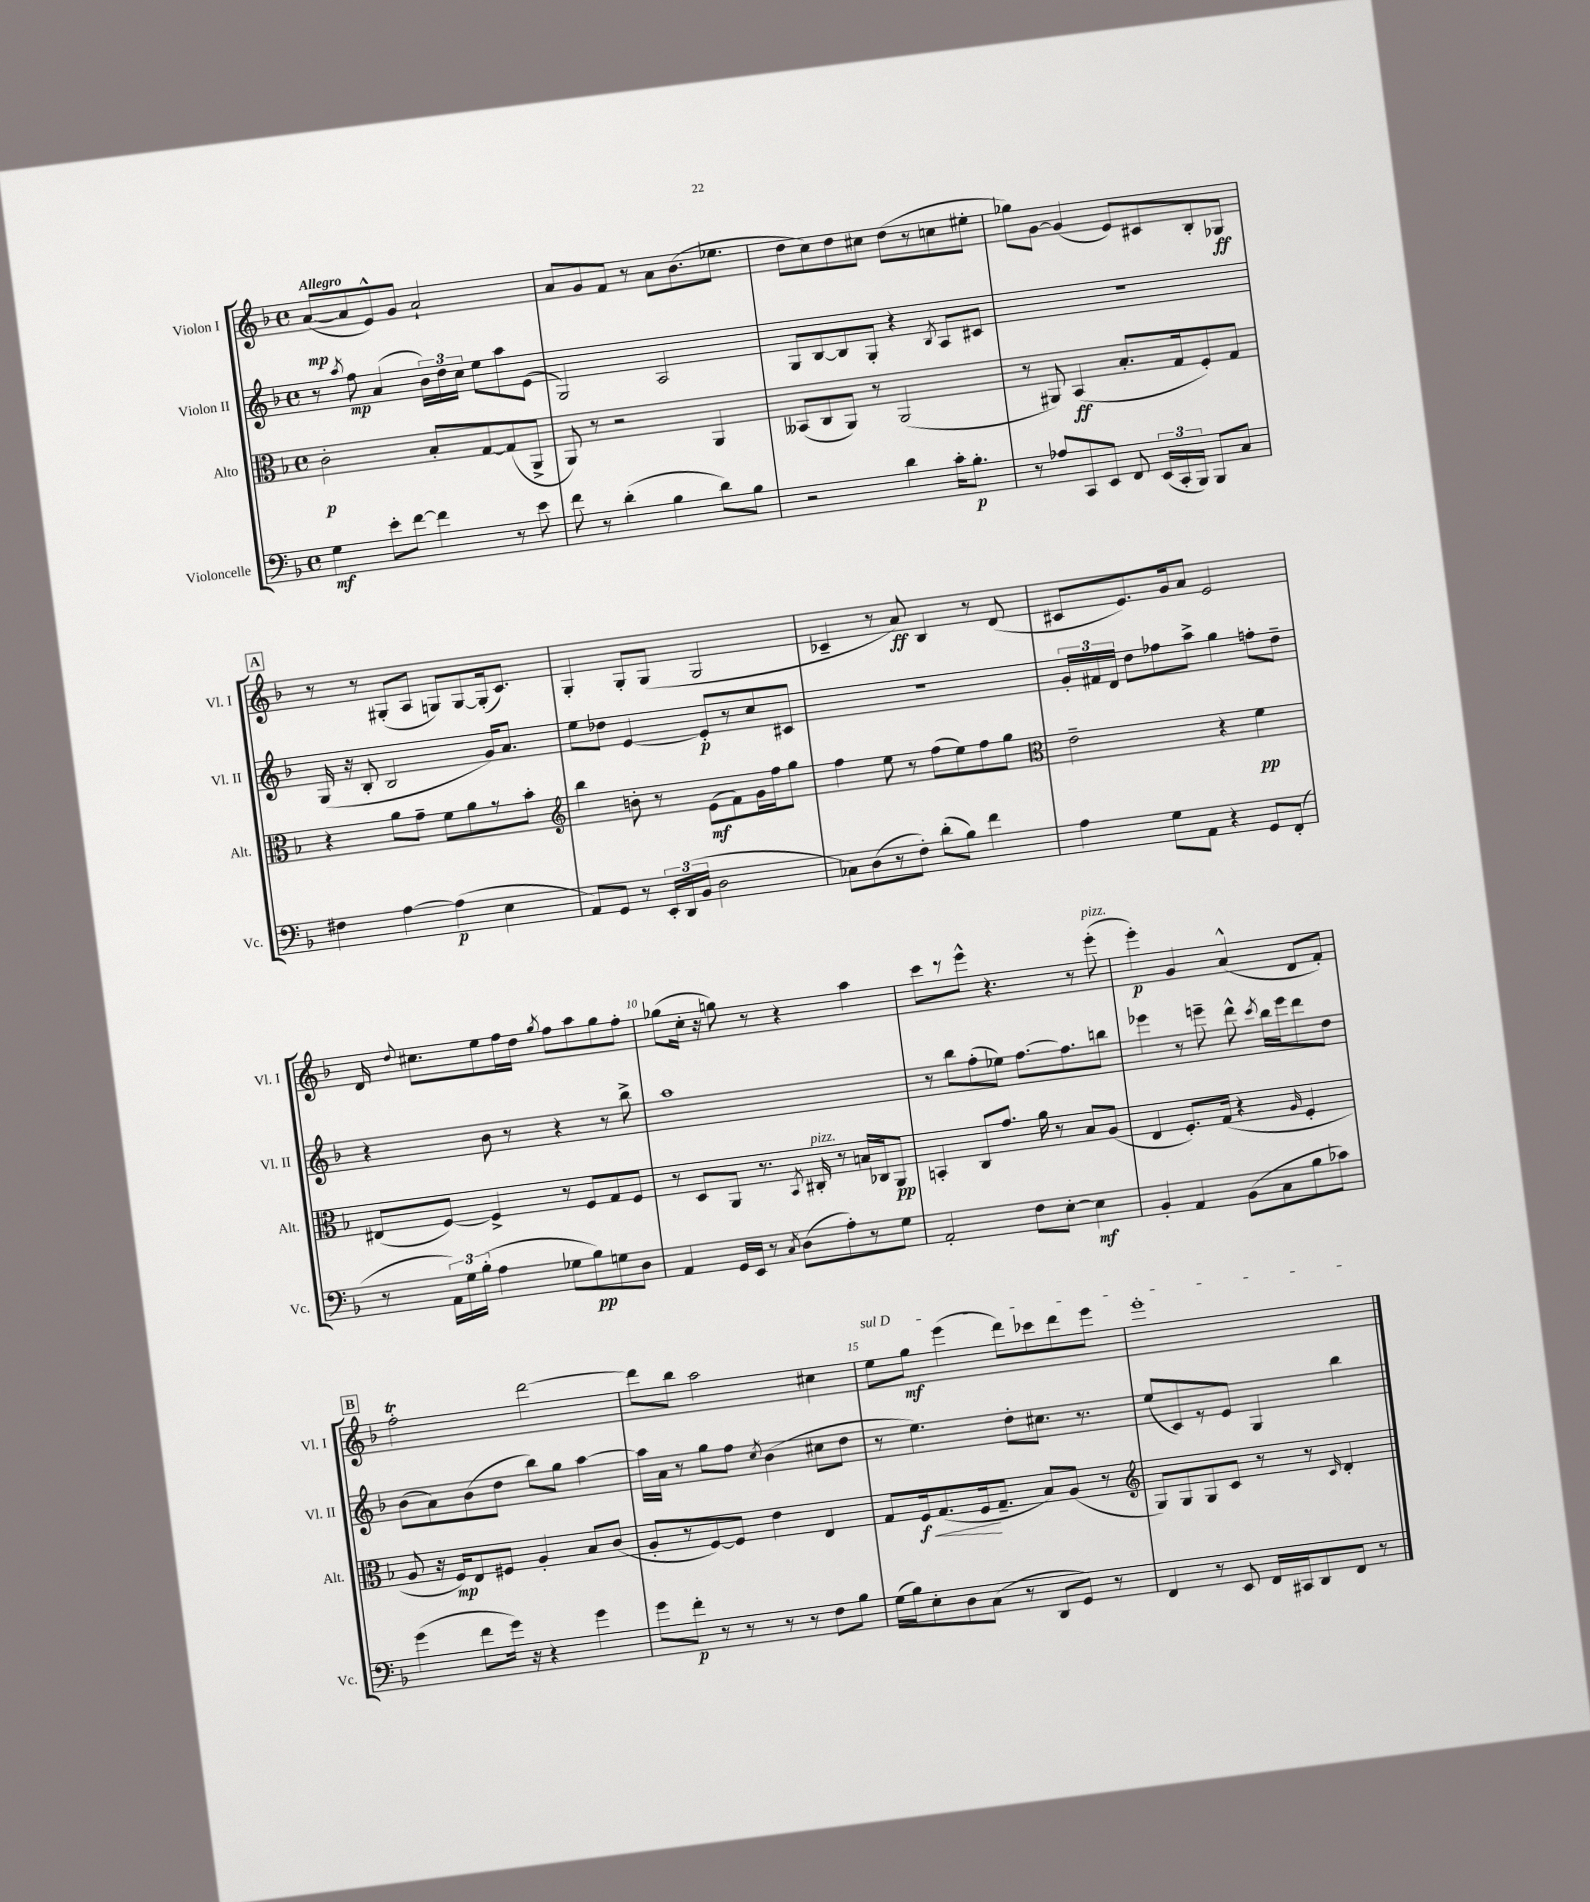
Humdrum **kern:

**kern	**kern	**kern	**kern
*staff4	*staff3	*staff2	*staff1
*clefF4	*clefC3	*clefG2	*clefG2
*k[b-]	*k[b-]	*k[b-]	*k[b-]
*M4/4	*M4/4	*M4/4	*M4/4
*met(c)	*met(c)	*met(c)	*met(c)
4G	2c'	8r	([8a
.	.	8qaa	.
.	.	8ff	8a]
8e'	.	(4a	8e^^)
[8f	.	.	8g
4f]	8B-'	24b-)	2a`
.	.	24dd	.
.	.	24cc	.
.	[8G	8ee	.
8r	(8G]	8aa	.
8e	8AA^	(8e	.
=	=	=	=
8f	8AA)	2G)	8a
8r	8r	.	8g
(4d'	2r	.	8f
.	.	.	8r
4B-	.	2A	8a
.	.	.	(8.b-
8d)	4AA	.	.
.	.	.	8.ee-
8B-	.	.	.
=	=	=	=
2r	(8BB--	8G	8dd
.	8C	[8B-	8cc)
.	8AA)	8B-]	8dd
.	8r	8G'	8cc#
4d	(2AA	4r	(8dd
.	.	.	8r
.	.	8qB-	.
16c'	.	8A	8cc
8.B-'	.	.	.
.	.	8c#	8ee#'
=	=	=	=
8r	8r	1r	8gg-)
8A-	8AA#)	.	[8g
8CC	(4BB-	.	(4g]
8EE	.	.	.
8FF	8.B-'	.	8e)
(24EE	.	.	8c#
24CC'	.	.	.
.	16G	.	.
24BBB-)	.	.	.
8BBB-	8F')	.	8B-'
8C	8G	.	8G-
=	=	=	=
4F#	4r	(16G	8r
.	.	16r	.
.	.	8B-'	8r
[4A	8a	2B-	(8G#'
.	8g~	.	8A
(4A]	8f	.	8G)
.	8a	.	[8G
4E	8r	16g)	(16G']
.	.	8.a	8.c)
.	8b-'	.	.
=	=	=	=
*	*clefG2	*	*
8AA)	4bb-	8ee	4G'
8GG	.	8dd-	.
8r	8b'	[4e	8G'
24EE'	8r	.	(8G
(24DD	.	.	.
24BB-	.	.	.
2D	(8e	8e']	2G
.	8f)	8r	.
.	16g	8cc	.
.	16ff	.	.
.	8gg	8c#	.
=	=	=	=
8C-)	4ff	1r	4c-~
(8D	.	.	.
8r	8ee	.	8r
8F')	8r	.	8a)
(8d'	(8ff	.	4B-
8B-)	8ee)	.	.
4f	8ff	.	8r
.	8gg	.	(8d
=	=	=	=
*	*clefC3	*	*
4A	2e~	24g'	8c#
.	.	24f#	.
.	.	24d	.
.	.	8dd	8.e)
8G	.	8ff-	.
.	.	.	16g
8AA	.	8aa^	8a
4r	4r	4gg	2e
8GG	4f	8ff'	.
(8FF'	.	8dd~	.
=	=	=	=
8r	(8E#	4r	16d
.	.	.	8qqdd
.	.	.	8.cc#
24AA)	[8F)	.	.
24G	.	.	.
(24B-'	.	.	.
4A	4F^]	8b-	8ee
.	.	8r	16ff
.	.	.	16dd
.	.	.	8qgg
8G-	8r	4r	8ff
8B-)	8F	.	8aa
8G	8G	8r	8gg
8D	8F	8bb-^	8ff'
=	=	=	=
4AA	8r	1aa	(8gg-
.	8D	.	16cc'
.	.	.	16r
16GG	8AA	.	8gg)
16EE	.	.	.
8r	8.r	.	8r
8qC	.	.	.
(8D	.	.	4r
.	8qBB-	.	.
.	16C#'	.	.
8A')	8r	.	.
8r	16B	.	4aa
.	16C-	.	.
8G	8AA	.	.
=	=	=	=
2AA'	4BB'	8r	8ccc
.	.	8bb-	8r
.	8C	(8ff'	8eee^^
.	8.g	8ee-)	4.r
8F	.	[8.ff	.
.	16a	.	.
[8E'	8r	.	.
.	.	8.ff]	.
4E]	8B-	.	8r
.	(8A	8bb	(8eee'
=	=	=	=
4BB-'	4E	4eee-	4eee')
4AA	8.F')	8r	4g
.	.	8eee~	.
.	(16G	.	.
(8BB-	4r	8ddd^^	(4a^^
.	.	8qccc	.
8C	.	16bb-	.
.	.	16eee	.
.	16qqA	.	.
8B-	4F'	8ddd	8d
8c-)	.	8dd	8f')
=	=	=	=
(4g	8A	(8b-	2ff'
.	16r	8a)	.
.	16F)	.	.
8f	8E	(8b-	.
16g)	8F#	8dd	.
16r	.	.	.
4r	4A'	8bb-)	[2ddd
.	.	8gg	.
4g	8B-	[4aa	.
.	(8c	.	.
=	=	=	=
8g	8A'	16aa]	8ddd]
.	.	16a	.
8f'	8r	8r	8bb-
8r	[8F)	8gg	2aa
8r	8F]	8ff	.
.	.	8qcc	.
8r	4e	(4b-	.
8r	.	.	.
8F	4E	8cc#	4cc#
8B-	.	8dd	.
=	=	=	=
(16G	8G	8r	8ee
16B-)	.	.	.
8E'	16F	4.ee)	8gg
.	(8.G	.	.
8D	.	.	(4eee
(8C	16F	.	.
.	8.G~	.	.
8r	.	8dd'	8ddd)
8DD	8B-)	8.cc#	8ccc-
8GG)	(8A	.	8ddd
.	.	8.r	.
8r	8r	.	8eee
=	=	=	=
*	*clefG2	*	*
4FF	8G)	(8ee	1eee'
.	8G	8c)	.
8r	8G	8r	.
8EE	8c	8e	.
16FF	8r	4G	.
16CC#	.	.	.
8DD	8r	.	.
.	16qqc	.	.
8FF	4d'	4bb-	.
8r	.	.	.
==	==	==	==
*-	*-	*-	*-
